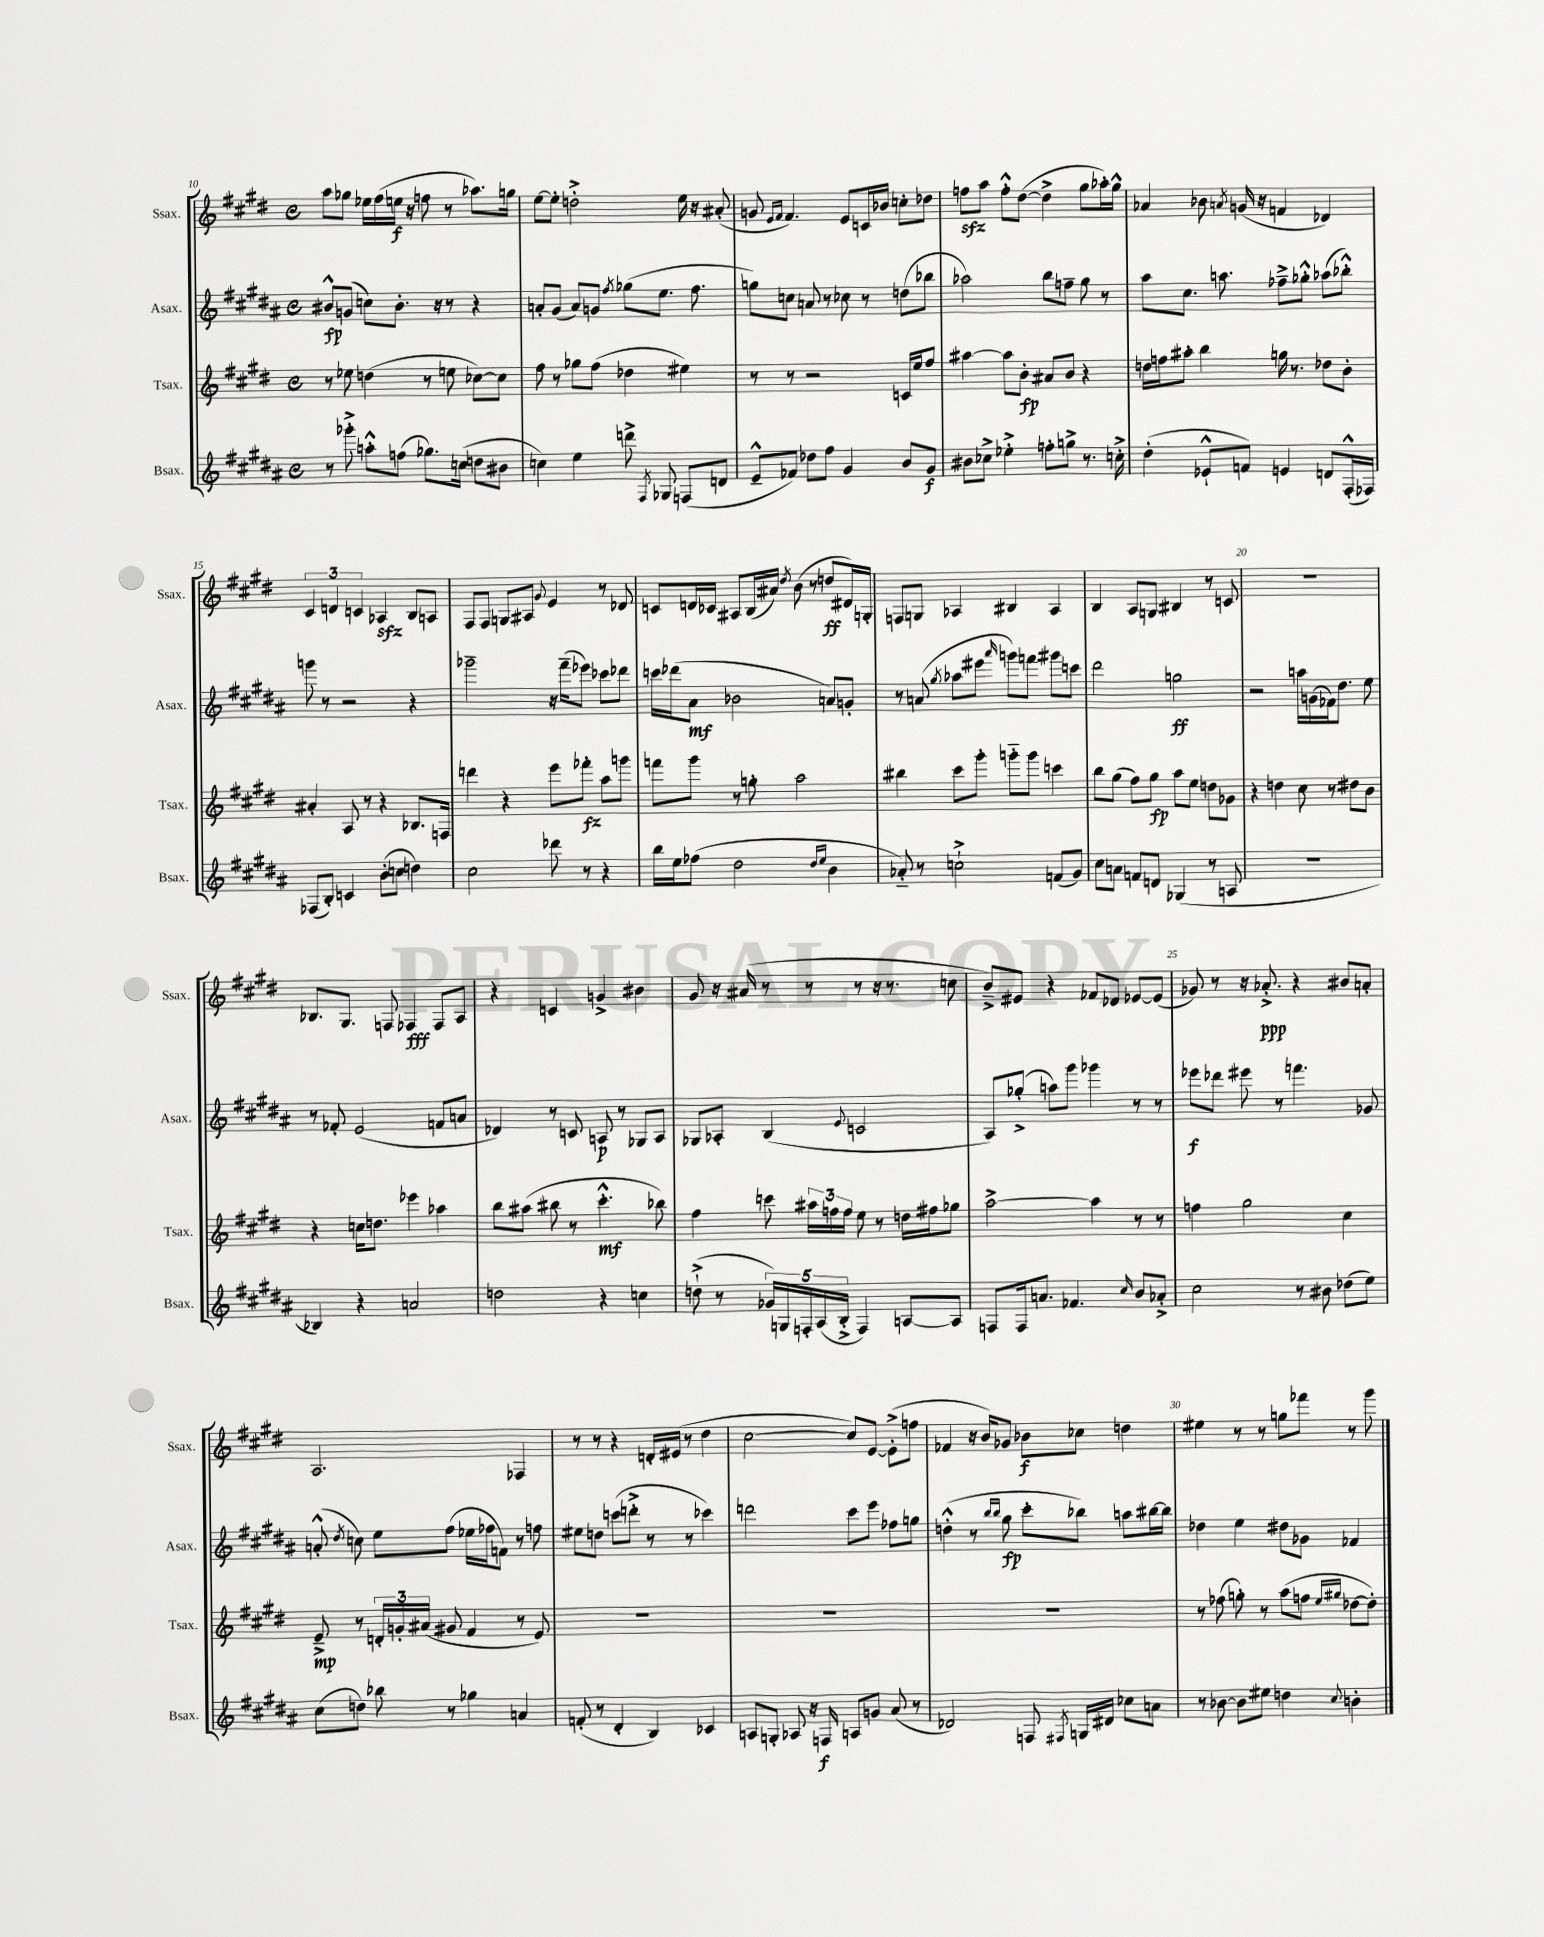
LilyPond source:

<<
\new StaffGroup <<
\new Staff = "s0" \with { instrumentName = "Ssax." shortInstrumentName = "Ssax." } {
    \clef treble \key e \major \defaultTimeSignature \time 4/4
    \autoBeamOff a''8[ ges''8] ees''16[ fis''16( e''16]\f r16 f''8 r8 aes''8.[) g''16] |
    e''8[~ e''8]-. d''2-.-> e''16 r16 ais'8-.( |
    g'8 \grace { e'16[ fis'16] } fis'4.) e'8[ c'16 bes'16] c''8[-. des''8] |
    f''8[\sfz a''8] f''8[-.-^ dis''8]~( dis''4-> gis''8[ aes''16-.) gis''16]-^ |
    aes'4 bes'8 \acciaccatura { a'8 } g'16( r16 f'4 des'4) |
    \tuplet 3/2 { cis'4 d'4 c'4 } aes4\sfz b8[ a8] |
    fis8[ fis8] g8[ ais8] \appoggiatura { gis'8 } e'4 r8 des'8 |
    c'8[ d'16 ces'16] ais8[ b16( ais'16]) \acciaccatura { dis''8 } b'8( r8 d''8[\ff dis'16) g16]-. |
    f8[ g8] aes4 bis4 aes4 |
    b4 a8[ g8] bis4 r8 c'8 |
    R1 |
    bes8.[ gis8.] f8 fes4\fff fes8[ a8] |
    r4 c'4 g'4-> bis'4 |
    gis'8 r16 ais'16( r8 r8 r8 r16 r8. c''8 |
    b'8[--->) eis'8] r4 fes'8[ des'8] ees'8[~ ees'8]( |
    ges'8) r8 r16 aes'8.-.->\ppp r4 bis'8[ a'8]-. |
    a2. fes4 |
    r8 r8 r4 d'16[-. eis'16]( r8 dis''4 |
    cis''2~ cis''8[) e'8]~ e'8[-.->( f''8] |
    fes'4 r16 b'16[) ges'8] bes'8[\f ces''8] d''4 |
    eis''4 r8 r8 g''8[ fes'''8] r8 gis'''8 \bar "|." |
}
\new Staff = "s1" \with { instrumentName = "Asax." shortInstrumentName = "Asax." } {
    \clef treble \key b \major \defaultTimeSignature \time 4/4
    \autoBeamOff bis'8[-^\fp g'8]( c''8[) bis'8.]-. r16 r8 r4 |
    a'8[-. gis'8]( a'8[) g'8] \acciaccatura { fis''8 } ges''8[( e''8.] fis''8. |
    g''8[) c''8] a'8 r8 ces''8 r8 d''8[( bes''8] |
    aes''2) b''8[ f''8]-- gis''8 r8 |
    ais''8[ cis''8.] a''8. fes''8[---> ges''8]-.-^ aes''8[( bes''8]-.-^) |
    g'''8 r8 r2 r4 |
    ges'''2-- r16 fis'''16[--( ees'''8]) ces'''8[ des'''8] |
    c'''16[ des'''16( ais'8]\mf bes'2 a'8[) g'8]-. |
    r8 a'8( \acciaccatura { gis''8 } aes''8[ eis'''8] \grace { ais'''16 } g'''8[) f'''8] gis'''8[ c'''8] |
    dis'''2 g''2\ff |
    r2 a''16[ g'16( fes'16) dis''8.] e''8 |
    r8 fes'8-. e'2( f'8[ a'8] |
    des'4) r8 c'8 a8\p r8 ges8[ a8] |
    ges8[ aes8]-. b4( \appoggiatura { e'8 } c'2 |
    ais8[) ges''8]-.->( a''8[) gis'''8] ges'''4 r8 r8 |
    ees'''8[\f des'''8] eis'''8 r8 f'''4. ges'8 |
    a'8-.-^( \acciaccatura { dis''8 } c''8) e''8[ fis''8]( ees''16[ fes''16 f'8]) r8 f''8 |
    eis''8[ d''8] c'''8[( d'''8]-.-> r8 r8 ces'''4) |
    d'''2 cis'''8[ e'''8] fes''8[ g''8] |
    d''4-.-^( r8 \grace { b''16[ b''16] } gis''8\fp cis'''8[-. bes''8]) a''8[ bis''16~ bis''16] |
    des''4 e''4 dis''8[ ges'8] fes'4 \bar "|." |
}
\new Staff = "s2" \with { instrumentName = "Tsax." shortInstrumentName = "Tsax." } {
    \clef treble \key e \major \defaultTimeSignature \time 4/4
    \autoBeamOff r8 ees''8 d''4( r8 e''8 ces''8[~) ces''8] |
    fis''8 r8 ges''8[ fis''8]( des''4 eis''4) |
    r8 r8 r2 c'16[ e''16 fis''8] |
    ais''4~ ais''8[ b'8]-.\fp ais'8[ b'8] r4 |
    d''16[ f''16 ais''8]-. b''4 g''16 r8. des''8[ b'8]-. |
    ais'4-. a8 r8 r4 bes8.[ f16] |
    d'''4 r4 e'''8[ fes'''8]-.\fz a''8[ g'''8] |
    f'''8[ gis'''8] r8 g''8-. a''2 |
    bis''4 cis'''8[ gis'''8]-. g'''8[-_ g'''8] c'''4 |
    b''8[ gis''8]( fis''8[) gis''8]\fp a''8[ e''8] d''8[ ges'8] |
    r4 d''4 cis''8 r8 dis''8[ b'8] |
    r4 c''16[ d''8.] ees'''4 aes''4 |
    b''8[ ais''8]( bis''8 r8 cis'''4.-.-^\mf bes''8) |
    fis''4 c'''8 \tuplet 3/2 { ais''16[ f''16 f''16] } e''8 r8 d''16[ fis''16 ges''8] |
    a''2~-> a''4 r8 r8 |
    f''4 gis''2 cis''4 |
    e'8--->\mp r8 \tuplet 3/2 { d'16[-. g'16-. ais'16]( } gis'8 fis'4 r8 e'8) |
    R1 |
    R1 |
    R1 |
    r8 fes''8( g''8-.) r8 a''8[( f''8] \grace { e''16[ gis''16] } des''8[~ des''8]-.) \bar "|." |
}
\new Staff = "s3" \with { instrumentName = "Bsax." shortInstrumentName = "Bsax." } {
    \clef treble \key b \major \defaultTimeSignature \time 4/4
    \autoBeamOff r8 ges'''8-.-> a''8[-.-^ f''8]( ges''8.[) c''16]( d''8[ bis'8] |
    c''4) e''4 d'''8-> \acciaccatura { fis8 } ges8 f8[( d'8] |
    e'8[---^ fes'8]) des''8[ fis''8] gis'4 b'8[ gis'8]\f |
    bis'8[ ces''8]-> ees''4-.-> f''8[-. g''8]-> r8. c''16-.-> |
    dis''4-.( ees'8[-!-^ f'8]) e'4 d'8[ fis16-.-^( fes16]) |
    fes8[( b8]-.) c'4 b'8[-.( c''8] d''4) |
    cis''2 des'''8 r8 r4 |
    b''16[ e''16 fes''8]( dis''2 \grace { dis''16[ e''16] } b'4 |
    aes'8-_) r8 c''2-!-> f'8[( gis'8]) |
    cis''8[ a'8] f'8[ d'8] ges4( r8 a8 |
    R1 |
    bes4) r4 a'2 |
    d''2 r4 c''4 |
    d''8-!->( r8 \tuplet 5/4 { ges'16[) g16 f16-. ais16( b16]-.-> } f4) a8[~ a8] |
    f8[ f16 a'8.] fes'4. \grace { cis''16 } b'8[ aes'8]-.-> |
    cis''2 r8 bis'8 des''8[( e''8]) |
    cis''8[( d''8]) bes''8 r8 ges''4 a'4 |
    f'8-.( r8 dis'4-. b4) ces'4 |
    a8[ g8]-. aes8 r16 f16\f a8[ g'8] ais'8( r8 |
    des'2) f8 \acciaccatura { fis8 } g16[ dis'16] ces''8[ a'8] |
    r8 bes'8~ bes'8[ eis''8] d''4 \appoggiatura { cis''8 } b'4-. \bar "|." |
}
>>
>>
\layout { \context { \Score currentBarNumber = #10 \override BarNumber.break-visibility = ##(#f #t #t) barNumberVisibility = #(every-nth-bar-number-visible 5) } }
